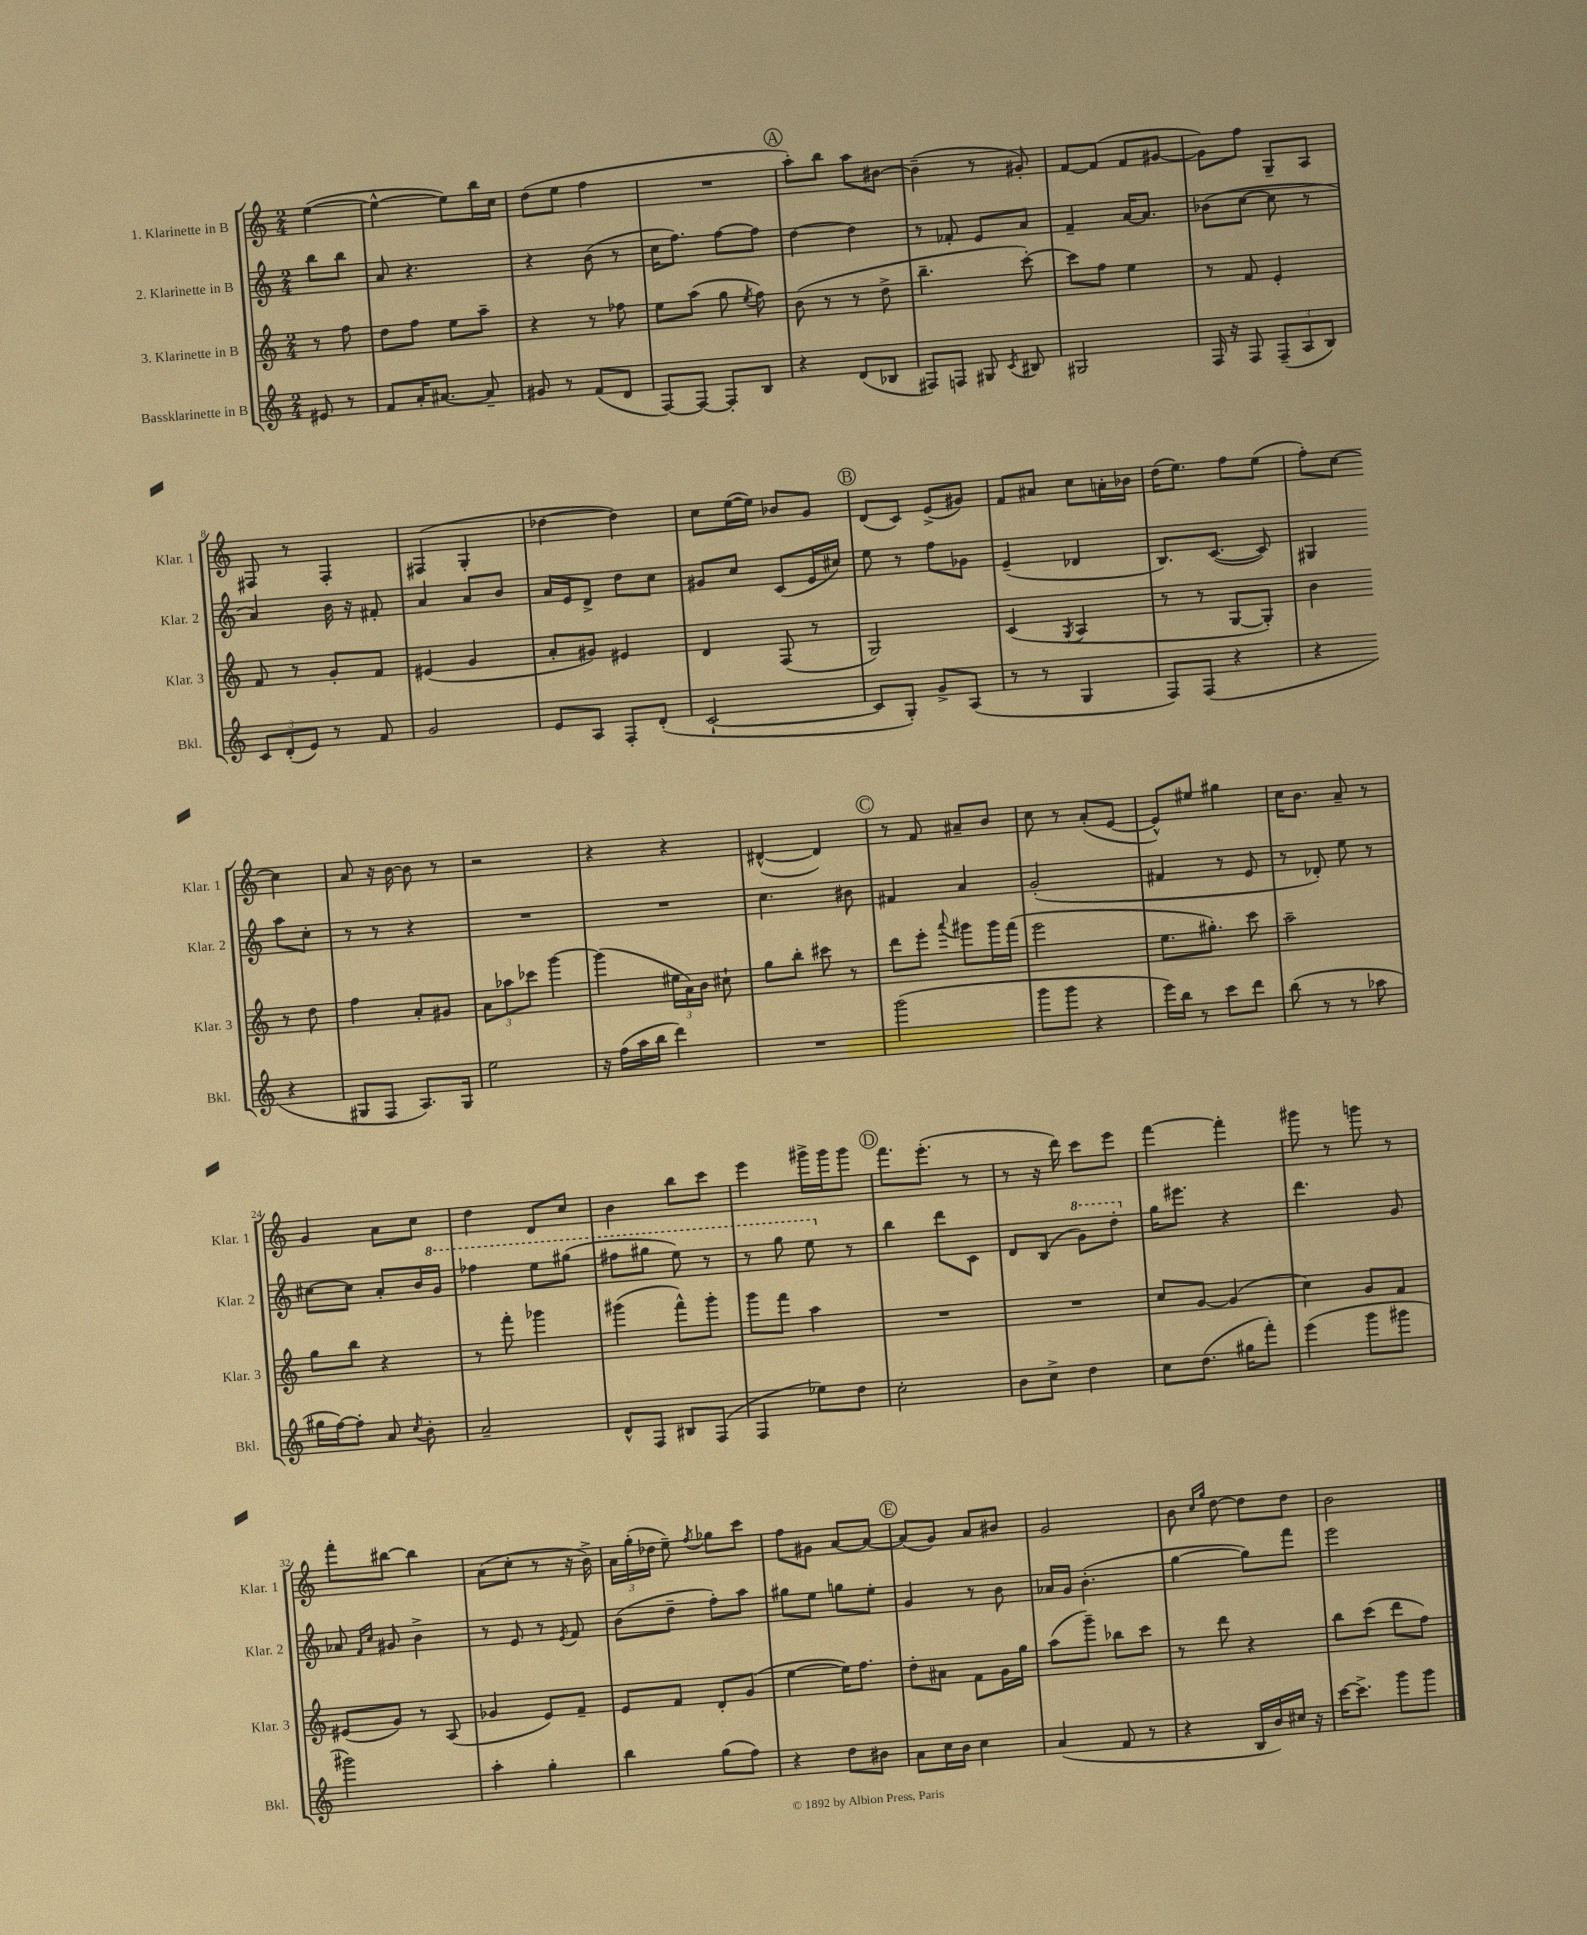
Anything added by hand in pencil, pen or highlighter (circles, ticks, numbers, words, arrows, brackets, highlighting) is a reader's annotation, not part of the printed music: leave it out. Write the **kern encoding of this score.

**kern	**kern	**kern	**kern
*staff4	*staff3	*staff2	*staff1
*clefG2	*clefG2	*clefG2	*clefG2
*k[]	*k[]	*k[]	*k[]
*M2/4	*M2/4	*M2/4	*M2/4
8e#	8r	8bb	([4ee
8r	8ff	8bb	.
=	=	=	=
8f	8dd	8a	4ee^^_
16a'	8ff	4.r	.
[8.a#	.	.	.
.	8ee	.	8ee])
8a#~]	8aa~	.	16bb
.	.	.	16cc
=	=	=	=
8g#	4r	4r	(8dd
8r	.	.	8ee
(8f	8r	(8b	4ff
8d	8ff-	8r	.
=	=	=	=
[8F)	8ee	16cc	2r
.	.	8.ff)	.
8F_	(8aa	.	.
8F']	8gg	[8ff	.
.	8qee	.	.
8B	8ff)	8ff]	.
=	=	=	=
4r	(8b	[4dd	8aa')
.	8r	.	8bb
(8d	8r	4dd]	8aa
8B-	8dd^	.	[8b#
=	=	=	=
8F#)	4.bb~	8r	(4b#~]
8F	.	8f-'	.
8G#	.	8e	8r
8qc	.	.	.
8B#	[8ccc')	8a	8g#')
=	=	=	=
2G#	8ccc]	4f~	[8f
.	8ff	.	(8f]
.	4ee	[16a	8f
.	.	8.a]	.
.	.	.	[8g#
=	=	=	=
16F	8r	(8b-	8g#])
16r	.	.	.
8F	8f	[8cc	8ff
(12F~	4e'	8cc]	8G~
12A	.	.	.
.	.	8r	8A
12B)	.	.	.
=	=	=	=
12c	8f	4a)	8F#
(12d'	.	.	.
.	8r	.	8r
12e)	.	.	.
8r	8g'	16b	4F#'
.	.	16r	.
8f	8f	8f#'	.
=	=	=	=
2g	(4e#	4a	(4F#
.	4g	8a	4G'
.	.	8b	.
=	=	=	=
8e	8a'	16a	[4dd-
.	.	16e	.
8A	8g#)	8d^	.
8F'	4e#	8dd	4dd-])
(8d'	.	8cc	.
=	=	=	=
[2c`	4d	8g#	8cc
.	.	8cc	([16ee
.	.	.	16ee])
.	(8F	(8c	8b-
.	8r	16e	8g
.	.	16cc#)	.
=	=	=	=
8c]	2G)	8ee	(8d
8G')	.	8r	8c)
8g^	.	8ff	(8e^
(8A	.	8g-	8g#)
=	=	=	=
8r	(4c	(4e~	8f
8r	.	.	8a#
.	8qG	.	.
4G	4A	4d-	8cc
.	.	.	16a'
.	.	.	16b-
=	=	=	=
8F)	8r	8.B)	(16dd
.	.	.	8.ee)
(8F	8r	.	.
.	.	([8.c	.
4r	[8G	.	8ff
.	8G'])	8c])	(8ee
=	=	=	=
4r	4b	4G#	8ff')
.	.	.	[8cc
4r	8r	8aa	4cc]
.	8dd	8cc'	.
=	=	=	=
8G#	4ff	8r	8a
8F	.	8r	16r
.	.	.	[16b
8.A)	8a'	4r	8b]
.	8g#	.	8r
16G#	.	.	.
=	=	=	=
2ee	12a	2r	2r
.	12aa-	.	.
.	12ccc-	.	.
.	[4ggg	.	.
=	=	=	=
16r	(4ggg]	2r	4r
(16ff	.	.	.
16aa	.	.	.
16bb	.	.	.
4ddd)	24ee#	.	4r
.	24a)	.	.
.	24b	.	.
.	8cc#`	.	.
=	=	=	=
2r	8gg	4.cc	([4d#^^
.	8bb'	.	.
.	8ccc#	.	4d#])
.	8r	8b#	.
=	=	=	=
(2ggg	8ddd	4f#	8r
.	8eee'	.	8f
.	8qqaaa	.	.
.	8ggg#	4a	8a#~
.	16ggg#	.	8b
.	(16fff	.	.
=	=	=	=
8ggg	2eee	(2g'	8cc
8ggg	.	.	8r
4r	.	.	(8a'
.	.	.	[8e
=	=	=	=
16eee)	8.ee	4f#	8e^^])
16bb	.	.	.
8r	.	.	8ee#
.	8.gg#')	.	.
8ccc	.	8r	4gg#
8ddd	8ccc	8e	.
=	=	=	=
(8bb	2aa~	8r	16cc
.	.	.	8.b
8r	.	8d-')	.
8r	.	8ee	8a~
8aa-	.	8r	8r
=	=	=	=
16gg#	8gg	[8cc#	4g
[16ff)	.	.	.
8ff']	8bb	8cc#]	.
8a	4r	8a'	8a
8qcc	.	.	.
8b'	.	16b	8cc
.	.	16gg	.
=	=	=	=
2a~	8r	4fff-	4dd
.	8fff'	.	.
.	4ggg-	8eee	8d
.	.	(8ggg#	8cc
=	=	=	=
8d^^	(4ggg#	8fff#	4b
8F	.	8ggg#	.
8B#	8fff^^)	8eee)	8bb
(8F	8ggg#'	8r	8ccc
=	=	=	=
4F	8ggg	8r	4eee
.	8fff	8ggg	.
8ee-)	4aa	8eee	16ggg#^
.	.	.	16ggg#
8dd	.	8r	8ggg#
=	=	=	=
2cc'	2r	4bb	8.fff
.	.	.	(8.eee'
.	.	8ddd	.
.	.	8c	8r
=	=	=	=
8b	2r	8d	8r
8cc^	.	(8B	16r
.	.	.	16ddd)
4dd	.	8gg)	8ccc
.	.	8ddd'	8eee
=	=	=	=
8cc	8cc	16gg	[4fff
.	.	8.eee#	.
(8.dd	[8g	.	.
.	(4g]	4r	4fff']
16gg#	.	.	.
8fff')	.	.	.
=	=	=	=
(4eee	4cc)	4.ddd	8ggg#
.	.	.	8r
8ggg	8g	.	8ggg
8ggg#	8f	8g	8r
=	=	=	=
2ggg#)	(8e#	8a-	8fff'
.	.	16qqf	.
.	.	16qqcc	.
.	8g)	8g#	[8bb#
.	8r	4b^	4bb#]
.	(8A	.	.
=	=	=	=
4aa'	4g-	8r	(8a
.	.	8e	8cc'
4gg'	8e)	8r	8r
.	.	8qe	.
.	8f~	8f	16r
.	.	.	16b^)
=	=	=	=
4bb	8e	(8b	24a
.	.	.	(24gg'
.	.	.	24dd-
.	8f	8dd~	8ee~)
.	.	.	8qff
(8gg	8d'	8ff')	8gg-
8ff)	(8g	8aa	8ccc
=	=	=	=
4r	[4ee	8gg#	8ff
.	.	8ee	8g#
8dd	16ee])	8gg	[8a
.	8.ff	.	.
8b#	.	8ee'	8a_
=	=	=	=
8a	8dd'	4g	(8a]
16cc	8a#	.	8g)
16b	.	.	.
4cc	8f	8r	8a
.	16g	8b	8b#
.	16gg	.	.
=	=	=	=
(4a	(8aa	16a-	2g
.	.	16g	.
.	8ggg~)	(4.b'	.
8f	8bb-	.	.
8r	8ccc	.	.
=	=	=	=
4r	8r	[4gg	8b
.	.	.	16qqcc
.	.	.	16qqgg
.	8ddd	.	[8dd
16B	4r	8gg])	8dd]
16b)	.	.	.
16cc#	.	8fff	8dd
16r	.	.	.
=	=	=	=
[16ccc	8bb	2eee	2b
8.ccc^]	.	.	.
.	(8ccc	.	.
8ggg	8ddd	.	.
8ggg	8ff)	.	.
==	==	==	==
*-	*-	*-	*-
